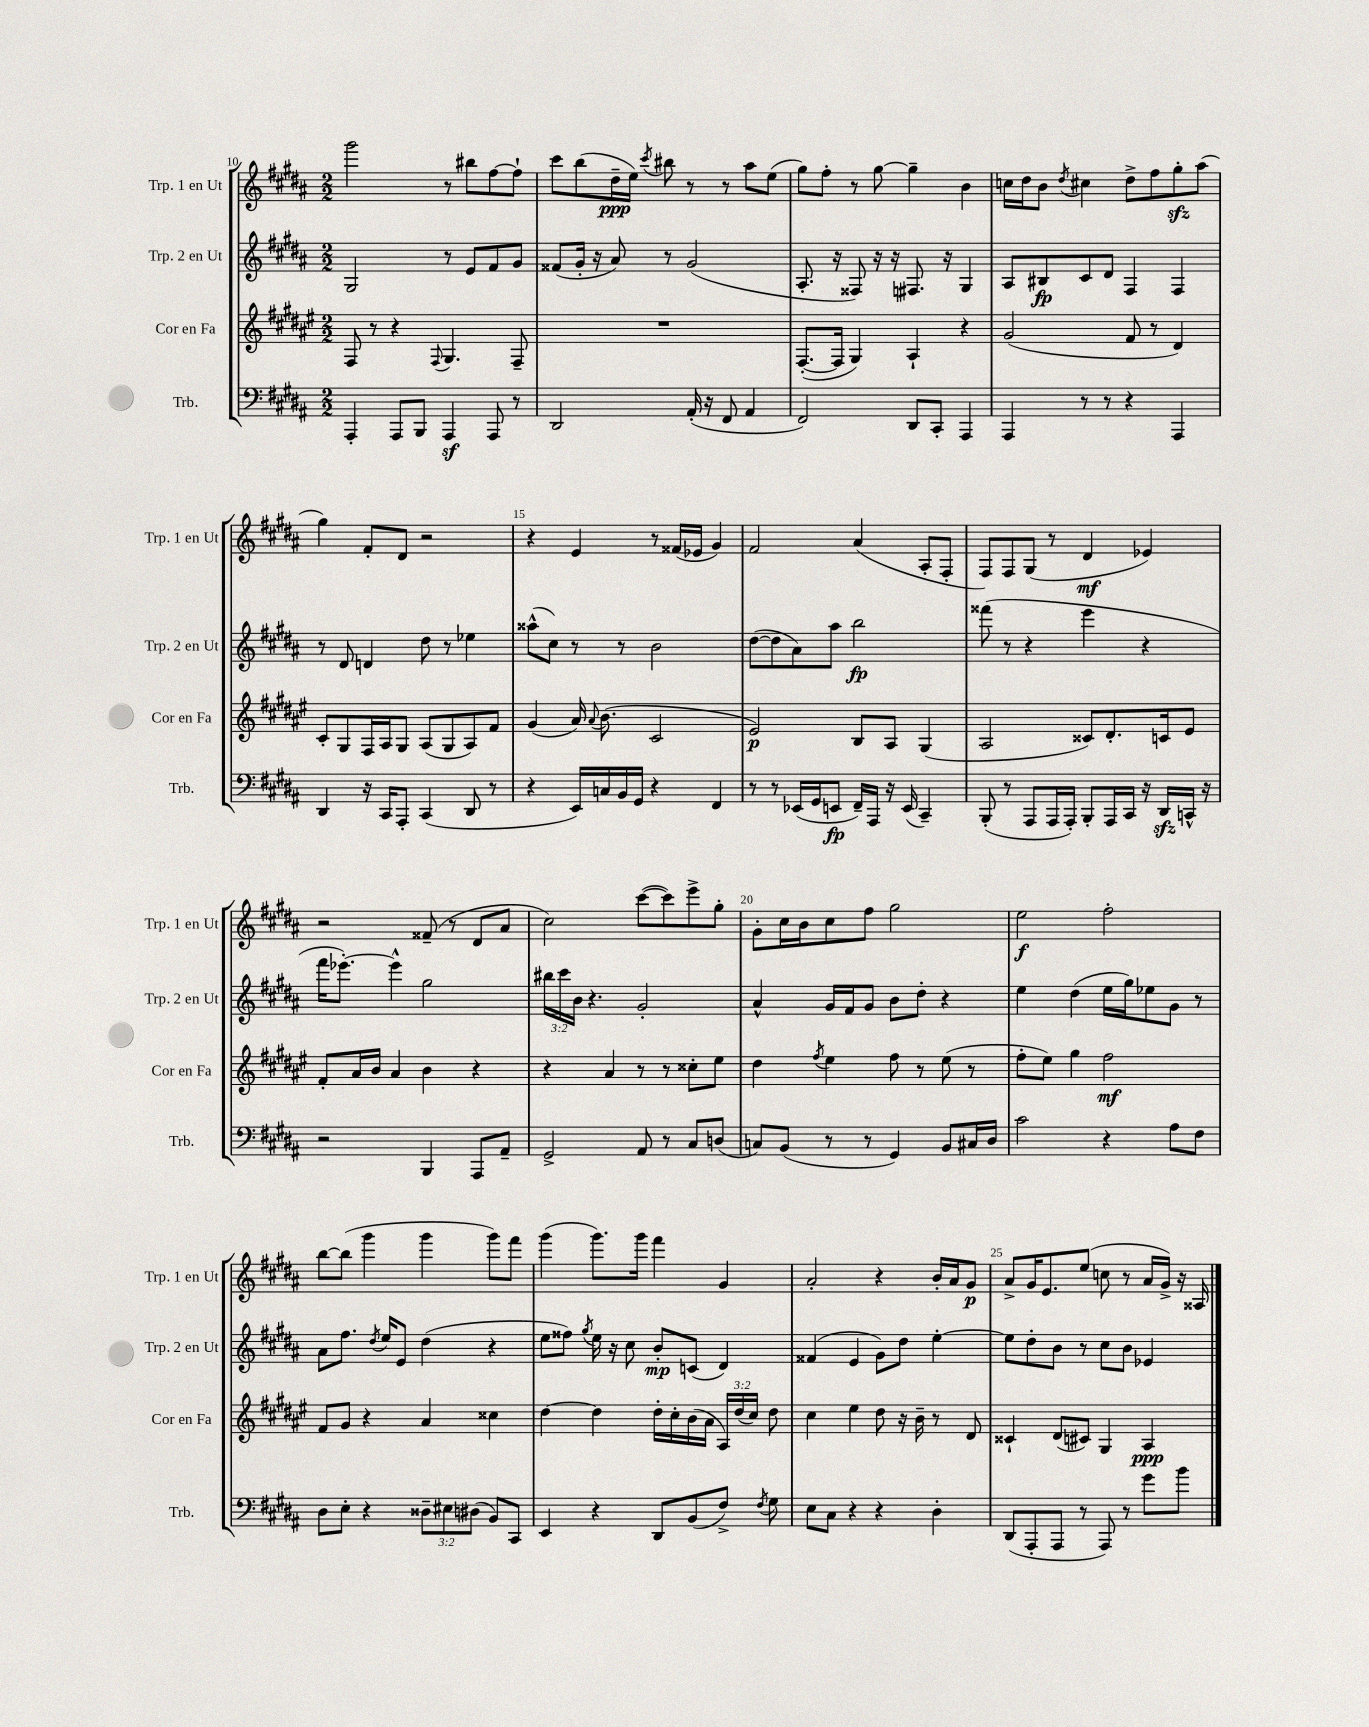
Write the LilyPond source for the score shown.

<<
\new StaffGroup <<
\new Staff = "s0" \with { instrumentName = "Trp. 1 en Ut" shortInstrumentName = "Trp. 1 en Ut" } {
    \clef treble \key b \major \numericTimeSignature \time 2/2
    \autoBeamOff gis'''2 r8 bis''8[ fis''8~ fis''8]-! |
    cis'''8[ b''8( dis''16--\ppp e''16]) \acciaccatura { cis'''8 } bis''8 r8 r8 ais''8[ e''8]( |
    gis''8[) fis''8]-. r8 gis''8~ gis''4-- b'4 |
    c''16[ dis''16 b'8] \acciaccatura { dis''8 } cis''4 dis''8[-> fis''8 gis''8-.\sfz ais''8]( |
    gis''4) fis'8[-. dis'8] r2 |
    r4 e'4 r8 fisis'16[( ees'16] gis'4) |
    fis'2 ais'4( ais8[-. fis8]-. |
    fis8[) fis8 gis8]( r8 dis'4\mf ees'4) |
    r2 fisis'8--( r8 dis'8[ ais'8] |
    cis''2) cis'''8[~( cis'''8) e'''8-> gis''8]-. |
    gis'8[-. cis''16 b'16 cis''8 fis''8] gis''2 |
    e''2\f fis''2-. |
    b''8[~ b''8]( gis'''4 gis'''4 gis'''8[) fis'''8] |
    gis'''4( gis'''8.[) gis'''16] fis'''4 gis'4 |
    ais'2-. r4 b'16[-. ais'16 gis'8]\p |
    ais'8[-> gis'16 e'8. e''8]( c''8 r8 ais'16[ gis'16]->) r16 aisis16 \bar "|." |
}
\new Staff = "s1" \with { instrumentName = "Trp. 2 en Ut" shortInstrumentName = "Trp. 2 en Ut" } {
    \clef treble \key b \major \numericTimeSignature \time 2/2 \override Staff.TupletNumber.text = #tuplet-number::calc-fraction-text
    \autoBeamOff gis2 r8 e'8[ fis'8 gis'8] |
    fisis'8[( gis'16]-. r16 ais'8) r8 gis'2( |
    ais8.-. r16 fisis8) r16 r16 fis8. r16 gis4 |
    ais8[ bis8\fp cis'8 dis'8] fis4 fis4 |
    r8 dis'8 d'4 dis''8 r8 ees''4 |
    aisis''8[-^( cis''8]) r8 r8 b'2 |
    dis''8[~( dis''8 ais'8) ais''8] b''2\fp |
    fisis'''8( r8 r4 e'''4 r4 |
    fis'''16[ ees'''8.]~-.) ees'''4-^ gis''2 |
    \tuplet 3/2 { bis''16[ cis'''16 b'16] } r4. gis'2-. |
    ais'4-^ gis'16[ fis'16 gis'8] b'8[ dis''8]-. r4 |
    e''4 dis''4( e''16[ gis''16) ees''8 gis'8] r8 |
    ais'8[ fis''8.] \acciaccatura { dis''8 } e''16[ e'8] dis''4( r4 |
    e''8[ fisis''8]) \acciaccatura { gis''8 } e''16 r16 cis''8 b'8[-.\mp c'8]( dis'4) |
    fisis'4( e'4 gis'8[) dis''8] e''4~-. |
    e''8[ dis''8-. b'8] r8 cis''8[ b'8] ees'4 \bar "|." |
}
\new Staff = "s2" \with { instrumentName = "Cor en Fa" shortInstrumentName = "Cor en Fa" } {
    \clef treble \key fis \major \numericTimeSignature \time 2/2 \override Staff.TupletNumber.text = #tuplet-number::calc-fraction-text
    \autoBeamOff fis8 r8 r4 \appoggiatura { fis8 } gis4. fis8-- |
    R1 |
    fis8.[~-.( fis16] gis4) ais4-! r4 |
    gis'2( fis'8 r8 dis'4) |
    cis'8[-. gis8 fis16 ais16 gis8] ais8[( gis8 ais8) fis'8] |
    gis'4( ais'16) \appoggiatura { ais'8 } b'8.( cis'2 |
    eis'2\p) b8[ ais8] gis4( |
    ais2 cisis'8[) dis'8.-. c'16 eis'8] |
    fis'8[-. ais'16 b'16] ais'4 b'4 r4 |
    r4 ais'4 r8 r8 cisis''8[-. eis''8] |
    dis''4 \acciaccatura { fis''8 } eis''4 fis''8 r8 eis''8( r8 |
    fis''8[-. eis''8]) gis''4 fis''2\mf |
    fis'8[ gis'8] r4 ais'4 cisis''4 |
    dis''4~ dis''4 dis''16[-. cis''16-. b'16( ais'16] \tuplet 3/2 { ais16[) dis''16( cis''16]) } dis''8 |
    cis''4 eis''4 dis''8 r16 b'16-- r8 dis'8 |
    cisis'4-! dis'8[( cis'8]) gis4 ais4\ppp \bar "|." |
}
\new Staff = "s3" \with { instrumentName = "Trb." shortInstrumentName = "Trb." } {
    \clef bass \key b \major \numericTimeSignature \time 2/2 \override Staff.TupletNumber.text = #tuplet-number::calc-fraction-text
    \autoBeamOff ais,,4-. ais,,8[ b,,8] ais,,4\sf ais,,8 r8 |
    dis,2 ais,16-.( r16 fis,8 ais,4 |
    fis,2) dis,8[ cis,8]-. ais,,4 |
    ais,,4 r8 r8 r4 ais,,4 |
    dis,4 r16 cis,16[ ais,,8]-. cis,4( dis,8 r8 |
    r4 e,16[) c16 b,16 gis,16] r4 fis,4 |
    r8 r8 ees,16[( gis,16 e,8]\fp fis,16[--) ais,,16] r16 e,16( cis,4--) |
    b,,8-.( r8 ais,,8[ ais,,16 ais,,16]-.) b,,8[-. ais,,16 cis,16] r16 dis,16[\sfz c,16]-^ r16 |
    r2 b,,4 ais,,8[ ais,8]-- |
    gis,2-> ais,8 r8 cis8[ d8]( |
    c8[) b,8]( r8 r8 gis,4) b,8[ cis16 dis16] |
    cis'2 r4 ais8[ fis8] |
    dis8[ e8]-. r4 \tuplet 3/2 { disis8[-- eis8 dis8]( } b,8[) cis,8] |
    e,4 r4 dis,8[ b,8( fis8]->) \acciaccatura { fis8 } gis8 |
    e8[ cis8] r4 r4 dis4-. |
    dis,8[( ais,,8-. ais,,8] r8 ais,,8) r8 gis'8[ b'8] \bar "|." |
}
>>
>>
\layout { \context { \Score currentBarNumber = #10 \override BarNumber.break-visibility = ##(#f #t #t) barNumberVisibility = #(every-nth-bar-number-visible 5) } }
